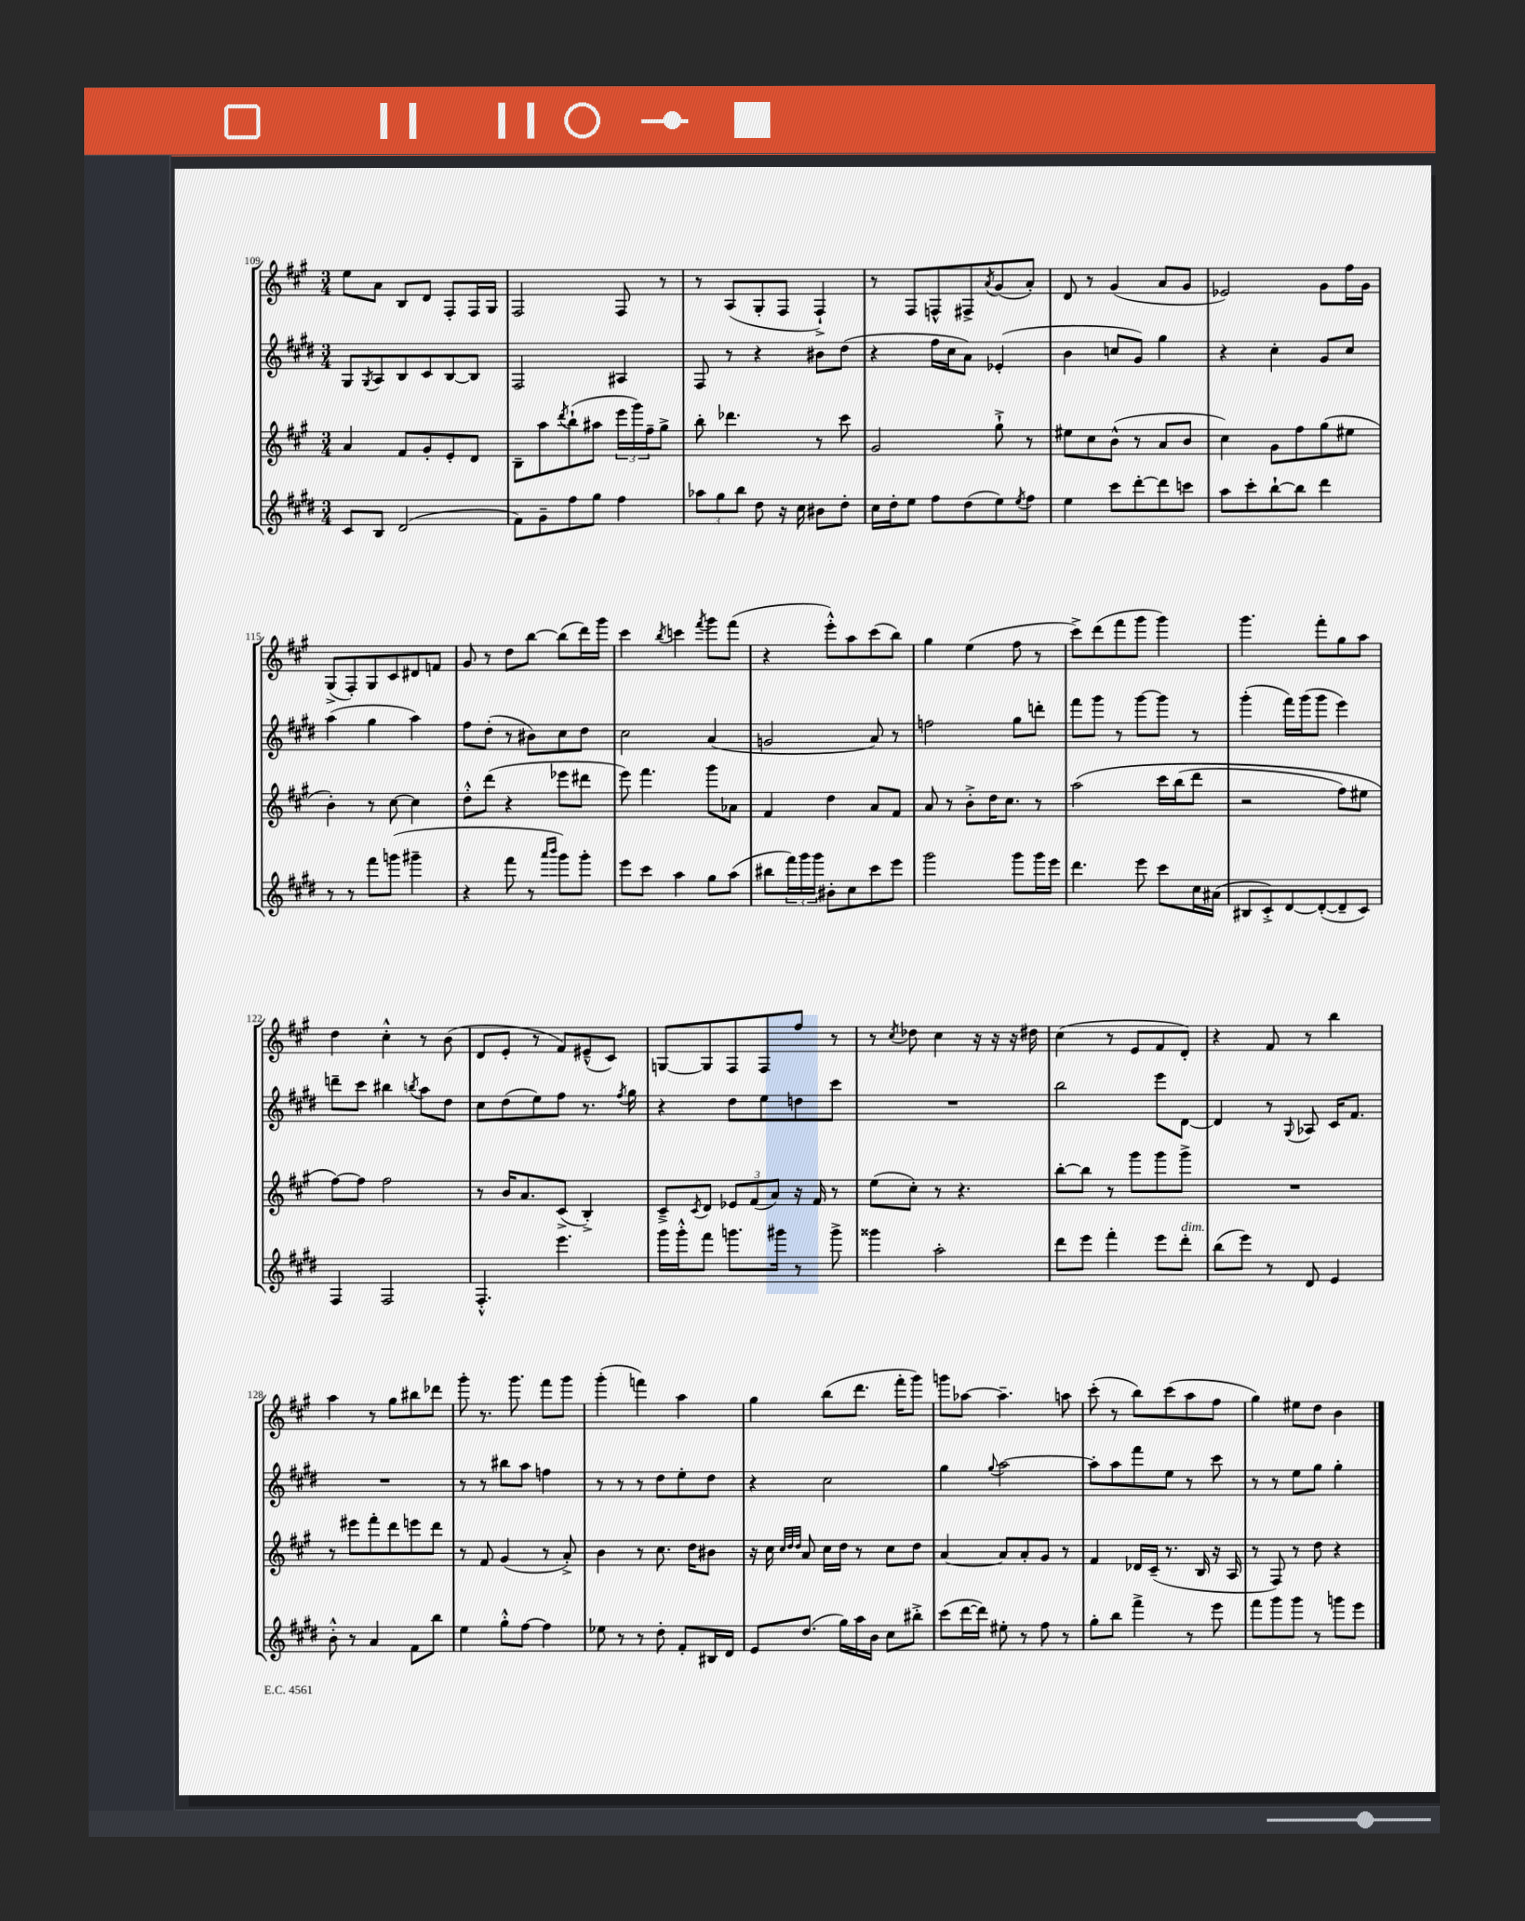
<<
\new StaffGroup <<
\new Staff = "s0" {
    \clef treble \key a \major \numericTimeSignature \time 3/4
    e''8 a'8 b8 d'8 fis8-. fis16 gis16 |
    fis2 fis8 r8 |
    r8 a8( gis8-. fis8 fis4-!->) |
    r8 fis8 f8-^ fis8-> \acciaccatura { a'8 } gis'8( a'8-.) |
    d'8 r8 gis'4( a'8 gis'8 |
    ees'2) gis'8 fis''16 gis'16 |
    gis8->( fis8-.) gis8 cis'8 dis'8 f'8 |
    gis'8 r8 d''8 b''8~ b''8( d'''16) gis'''16 |
    cis'''4 \acciaccatura { b''8 } c'''4 \acciaccatura { fis'''8 } gis'''8 fis'''8( |
    r4 e'''8-.-^) a''8 cis'''8( b''8) |
    gis''4 e''4( fis''8 r8 |
    cis'''8->) d'''8( fis'''8 gis'''8 gis'''4) |
    gis'''4. fis'''8-. gis''8 a''8 |
    d''4 cis''4-.-^ r8 b'8( |
    d'8 e'8-. r8 fis'8) eis'8---^( cis'8) |
    g8~ g8 fis8 fis8 fis''8 r8 |
    r8 \acciaccatura { cis''8 } des''8 cis''4 r16 r16 r16 dis''16 |
    cis''4( r8 e'8 fis'8 d'8-.) |
    r4 fis'8 r8 b''4 |
    a''4 r8 gis''8 bis''8 des'''8 |
    gis'''8-. r8. gis'''8. fis'''8 gis'''8 |
    gis'''4-.( f'''4) a''4 |
    gis''4 b''8( d'''8. fis'''16-. gis'''8) |
    g'''8 aes''8~ aes''4.-- a''8 |
    cis'''8-.( r8 b''8) cis'''8( a''8 fis''8 |
    gis''4) eis''8 d''8 b'4 \bar "|." |
}
\new Staff = "s1" {
    \clef treble \key e \major \numericTimeSignature \time 3/4
    gis8 \acciaccatura { gis8 } a8 b8 cis'8 b8~ b8 |
    fis2 ais4 |
    fis8 r8 r4 bis'8 dis''8( |
    r4 fis''16 cis''16 a'8) ees'4-.( |
    b'4 c''8 gis'8) gis''4 |
    r4 cis''4-. gis'8 cis''8 |
    a''4( gis''4 a''4) |
    fis''8 dis''8-.( r8 bis'8) cis''8 dis''8 |
    cis''2 a'4( |
    g'2 a'8) r8 |
    f''2 gis''8 d'''8-. |
    fis'''8 gis'''8 r8 gis'''8~ gis'''8 r8 |
    gis'''4-.( fis'''16) gis'''16( gis'''8 e'''4) |
    d'''8-- cis'''8 bis''4 \acciaccatura { b''8 } a''8 dis''8 |
    cis''8 dis''8( e''8) fis''8 r8. \acciaccatura { fis''8 } gis''16 |
    r4 dis''8 e''8 d''8 cis'''8 |
    R2. |
    b''2 e'''8 dis'8~ |
    dis'4 r8 \appoggiatura { gis8 } aes8 cis'16 fis'8. |
    R2. |
    r8 r8 bis''8 a''8 f''4 |
    r8 r8 r8 dis''8 e''8-. dis''8 |
    r4 cis''2 |
    gis''4 \appoggiatura { gis''8 } a''2~ |
    a''8-. a''8 fis'''8 e''8 r8 cis'''8 |
    r8 r8 e''8 gis''8 gis''4-. \bar "|." |
}
\new Staff = "s2" {
    \clef treble \key a \major \numericTimeSignature \time 3/4
    a'4 fis'8 gis'8-. e'8-. d'8 |
    b8-- a''8 \acciaccatura { d'''8 } b''8-!( ais''8 \tuplet 3/2 { e'''16 gis'''16) fis''16-- } gis''8-> |
    b''8-. des'''4. r8 cis'''8 |
    gis'2 gis''8-!-> r8 |
    eis''8 cis''8 b'8-^( r8 a'8 b'8 |
    cis''4) gis'8 fis''8 gis''8( eis''8 |
    b'4-.) r8 cis''8~ cis''4 |
    d''8-.-^ d'''8( r4 ees'''8 dis'''8 |
    e'''8) fis'''4. gis'''8 aes'8 |
    fis'4 d''4 a'8 fis'8 |
    a'8 r8 b'8-.-> d''16 cis''8. r8 |
    a''2\( cis'''16 b''16( d'''8 |
    r2 fis''8) eis''8 |
    fis''8~\) fis''8 fis''2 |
    r8 b'16 a'8. cis'8->( b4-.->) |
    cis'8---> \acciaccatura { cis'8 } d'8 \tuplet 3/2 { ees'8 fis'8( a'8) } r16 fis'16 r8 |
    e''8( cis''8-.) r8 r4. |
    b''8~-. b''8 r8 gis'''8 gis'''8 gis'''8-> |
    R2. |
    r8 eis'''8 fis'''8-. d'''8 e'''8 d'''8 |
    r8 fis'8 gis'4( r8 a'8-.->) |
    b'4 r8 cis''8. d''16 bis'8 |
    r16 cis''16 \grace { cis''32 d''32 d''32 } a'8 cis''16 d''16 r8 cis''8 d''8 |
    a'4~ a'8 a'8-. gis'8 r8 |
    fis'4 des'16 cis'16--( r8. b16 r16 a16 |
    r8 fis8) r8 d''8 r4 \bar "|." |
}
\new Staff = "s3" {
    \clef treble \key e \major \numericTimeSignature \time 3/4
    cis'8 b8 dis'2( |
    fis'8) gis'8-- fis''8 gis''8 fis''4 |
    \tuplet 3/2 { aes''8 gis''8 b''8 } dis''8 r16 cis''16 bis'8 dis''8-. |
    cis''16 dis''16-. e''8 fis''8 dis''8( e''8) \acciaccatura { e''8 } fis''8 |
    e''4 cis'''8 dis'''8~-. dis'''8 c'''8 |
    a''8 cis'''8-. b''8~-! b''8 dis'''4 |
    r8 r8 fis'''8 g'''8( gis'''4-- |
    r4 fis'''8 r8 \grace { a'''16 b'''16 } gis'''8) gis'''8-. |
    e'''8 cis'''8 a''4 gis''8 a''8( |
    bis''8 \tuplet 3/2 { fis'''16) gis'''16 gis'''16 } bis'8-. cis''8 cis'''8 e'''8 |
    gis'''2 gis'''8 gis'''16 e'''16 |
    dis'''4. e'''8 cis'''8 cis''16 ais'16( |
    bis8 cis'8-.->) dis'8~ dis'8~-.( dis'8-- cis'8) |
    fis4 fis2 |
    fis4.-.-^ e'''4. |
    gis'''16 gis'''16-.-^ fis'''8 g'''8. gis'''16 r8 gis'''8-> |
    gisis'''4 a''2-. |
    dis'''8 e'''8 fis'''4-. e'''8 dis'''8-.^\markup { \italic "dim." } |
    b''8( e'''8) r8 dis'8 e'4 |
    b'8-.-^ r8 a'4 fis'8 b''8 |
    e''4 gis''8-.-^ fis''8~ fis''4 |
    ees''8 r8 r8 dis''8-. fis'8-. bis16 dis'16 |
    e'8 dis''8.( gis''16) a''16 b'16 cis''8 bis''8-.-> |
    cis'''8( dis'''16~ dis'''16) eis''8-. r8 fis''8 r8 |
    gis''8-. b''8 fis'''4-> r8 e'''8 |
    fis'''8 gis'''8 gis'''8 r8 g'''8 e'''8 \bar "|." |
}
>>
>>
\layout { \context { \Score currentBarNumber = #109 } }
